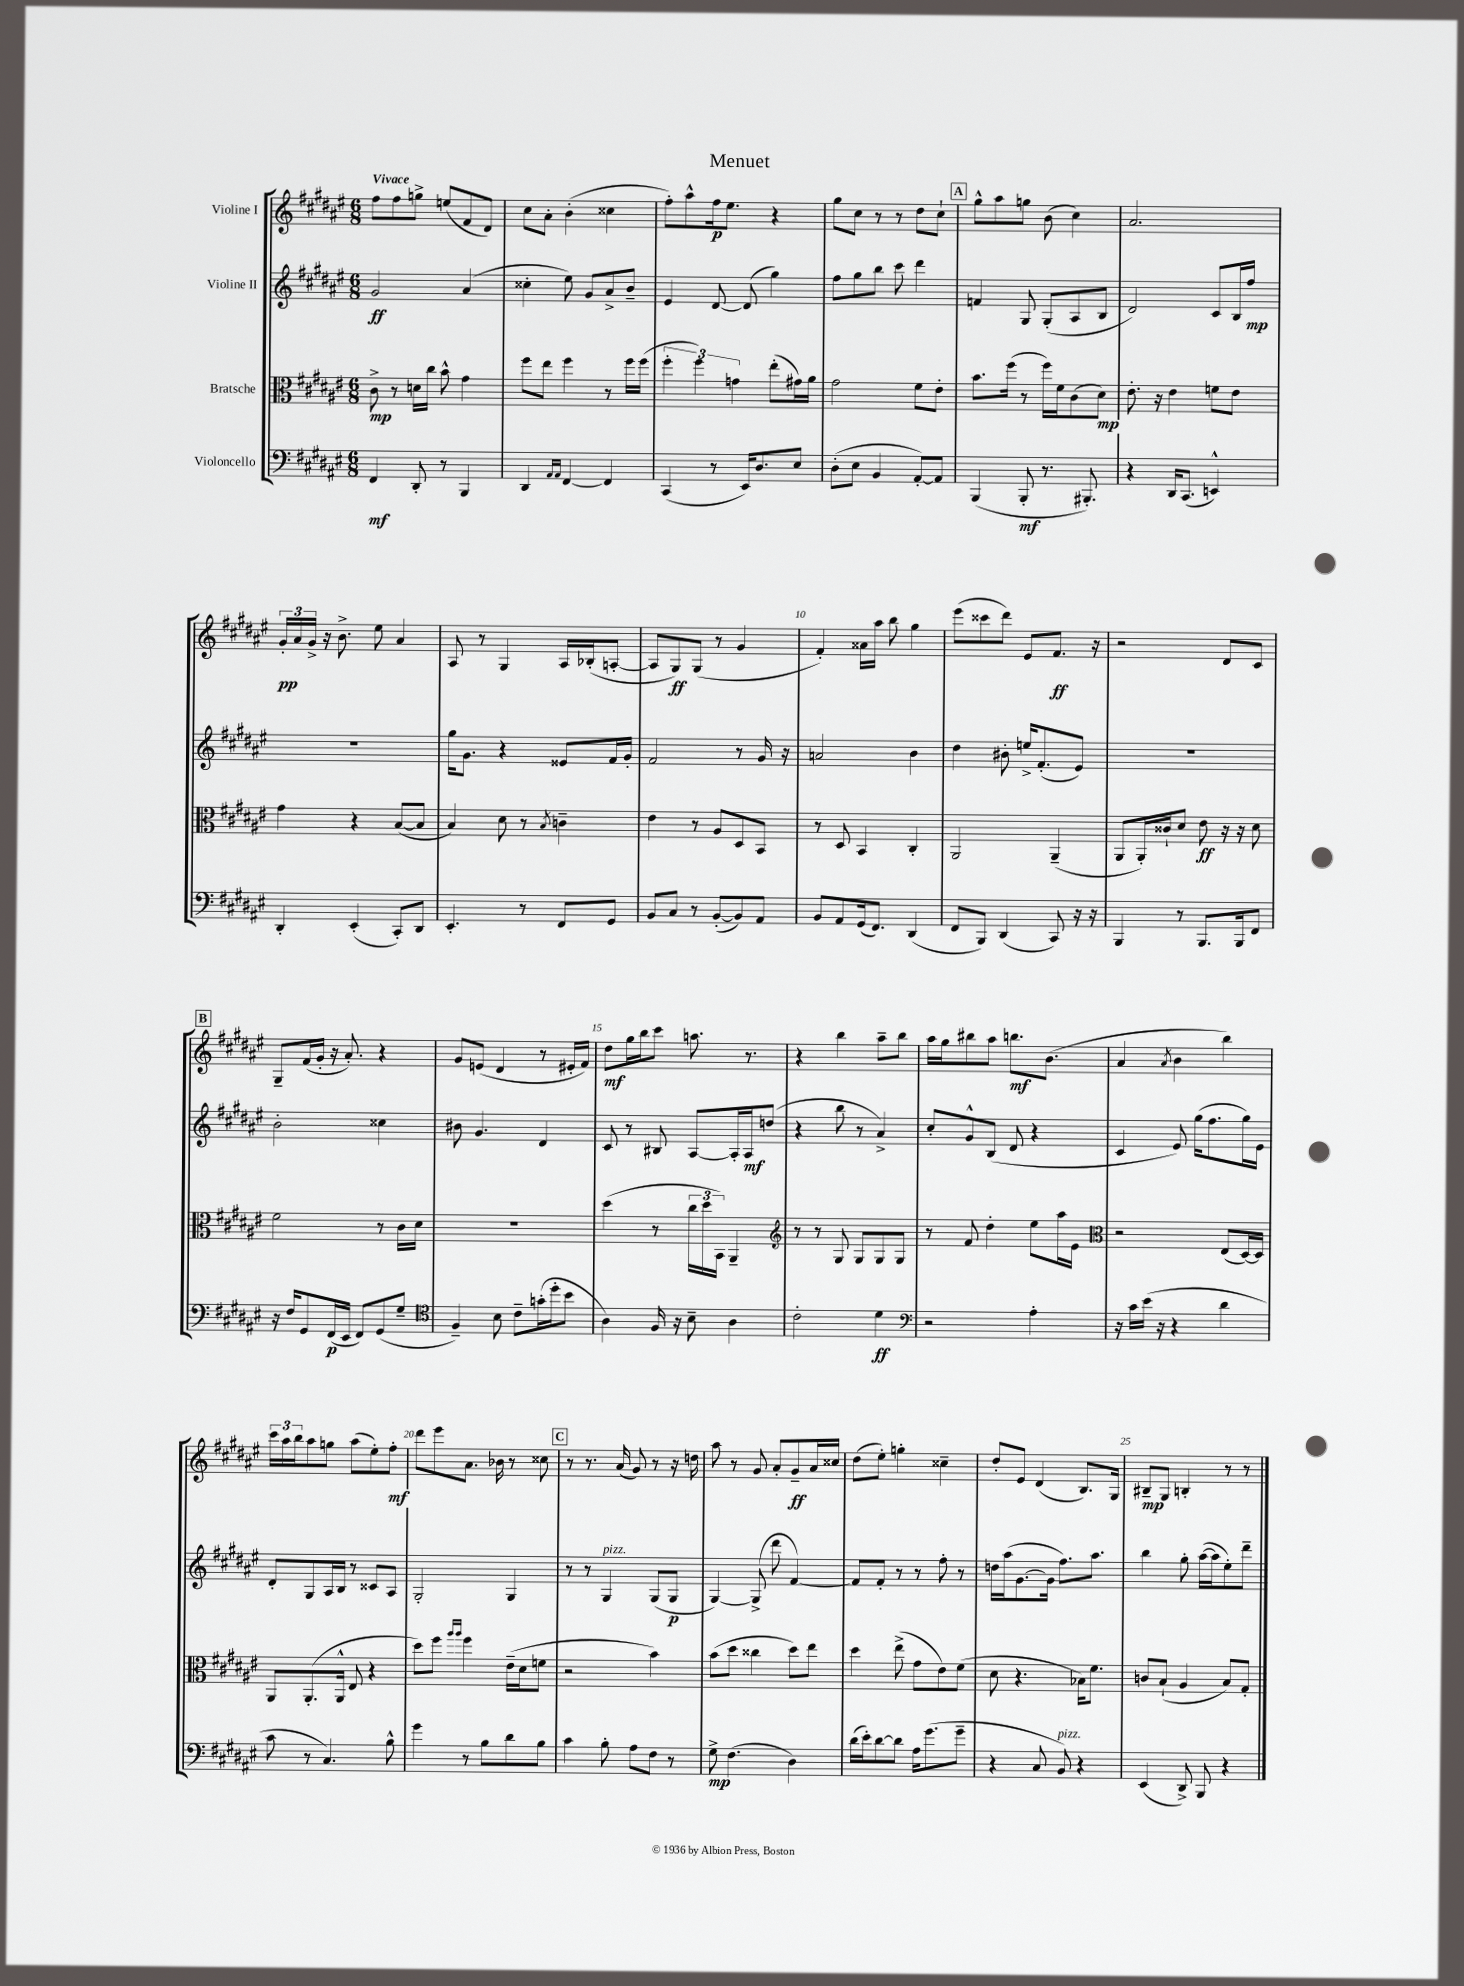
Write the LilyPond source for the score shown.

\header { title = "Menuet" }
<<
\new StaffGroup <<
\new Staff = "s0" \with { instrumentName = "Violine I" } {
    \clef treble \key fis \major \numericTimeSignature \time 6/8 \tempo "Vivace"
    fis''8 fis''8 g''8-> e''8( fis'8 dis'8) |
    cis''8 ais'8-. b'4-.( cisis''4 |
    fis''8-.) ais''8-^ fis''16\p eis''8. r4 |
    gis''8 cis''8 r8 r8 dis''8 cis''8-! |
    \mark \markup { \box "A" } gis''8-^ ais''8 g''8 b'8( cis''4) |
    ais'2. |
    \tuplet 3/2 { gis'16-.\pp ais'16 gis'16-> } r16 b'8.-> eis''8 ais'4 |
    ais8 r8 gis4 ais16 bes16-.( a8~-. |
    a8 gis8\ff) gis8( r8 gis'4 |
    fis'4-.) aisis'16 ais''16 b''8 gis''4 |
    eis'''8( cisis'''8 dis'''8) eis'8 fis'8.\ff r16 |
    r2 dis'8 cis'8 |
    \mark \markup { \box "B" } gis8-- fis'16( gis'16-. r16 ais'8.-.) r4 |
    gis'8 e'8( dis'4 r8 eis'16-. fis'16) |
    dis''8\mf gis''16 b''16 cis'''8 a''8. r8. |
    r4 b''4 ais''8-- b''8 |
    ais''16 gis''16 bis''8 ais''8 b''8.\mf b'8.( |
    ais'4 \acciaccatura { ais'8 } b'4 b''4) |
    \tuplet 3/2 { cis'''16 ais''16 b''16 } ais''8 g''8 ais''8( eis''8-.) fis''8-.\mf |
    dis'''8 eis'''8 ais'8. bes'16 r8 cisis''8 |
    \mark \markup { \box "C" } r8 r8. ais'16( gis'8) r8 r16 d''16 |
    ais''8 r8 gis'8 ais'8-. gis'8--\ff ais'16 cisis''16 |
    dis''8( eis''8-.) g''4-. cisis''4-- |
    dis''8-. eis'8 dis'4( b8.) gis16 |
    bis8--\mp gis8 b4-. r8 r8 \bar "|." |
}
\new Staff = "s1" \with { instrumentName = "Violine II" } {
    \clef treble \key fis \major \numericTimeSignature \time 6/8
    gis'2\ff ais'4( |
    cisis''4-. eis''8) gis'8 ais'8-> b'8-- |
    eis'4 dis'8~ dis'8( gis''4) |
    fis''8 gis''8 b''8 cis'''8 dis'''4 |
    \mark \markup { \box "A" } f'4 gis8 gis8-.( ais8 b8 |
    dis'2) cis'8 b16 fis''16\mp |
    R2. |
    gis''16 gis'8. r4 eisis'8 fis'16 gis'16-. |
    fis'2 r8 gis'16 r16 |
    a'2 b'4 |
    dis''4 bis'8-. e''16-> fis'8.-.( eis'8) |
    R2. |
    \mark \markup { \box "B" } b'2-. cisis''4 |
    bis'8 gis'4. dis'4 |
    cis'8 r8 bis8 ais8~ ais16-. ais16\mf d''8( |
    r4 b''8 r8 ais'4->) |
    cis''8-. gis'8-^ b8( dis'8 r4 |
    cis'4 eis'8) gis''16( fis''8. gis''16) eis'16 |
    dis'8-. gis8 ais16 b16 r8 cisis'8 ais8 |
    gis2-. gis4 |
    \mark \markup { \box "C" } r8 r8 gis4^\markup { \italic "pizz." } gis8( gis8\p |
    gis4~) gis8->( dis'''8 fis'4~) |
    fis'8 fis'8-. r8 r8 fis''8-. r8 |
    d''16 ais''16( gis'8.~ gis'16 fis''8.) ais''8. |
    b''4 gis''8-. ais''16~( ais''16 eis''8-.) dis'''8-- \bar "|." |
}
\new Staff = "s2" \with { instrumentName = "Bratsche" } {
    \clef alto \key fis \major \numericTimeSignature \time 6/8
    cis'8->\mp r8 d'16 cis''16 b'8-^ gis'4 |
    fis''8 eis''8 fis''4 r8 fis''16 fis''16( |
    \tuplet 3/2 { fis''4-. fis''4) g'4 } eis''8-.( gis'16) ais'16 |
    gis'2 fis'8 eis'8-. |
    \mark \markup { \box "A" } b'8. fis''16( r8 fis''16) fis'16 cis'8( dis'8\mp) |
    eis'8.-. r16 eis'4 f'8 eis'8 |
    gis'4 r4 b8~( b8 |
    b4) dis'8 r8 \acciaccatura { b8 } c'4-- |
    eis'4 r8 ais8 dis8 b,8 |
    r8 dis8 b,4 cis4-. |
    ais,2 ais,4--( |
    ais,8 ais,16-.) cisis'16-! dis'8 eis'8\ff r16 r16 dis'8 |
    \mark \markup { \box "B" } fis'2 r8 cis'16 dis'16 |
    R2. |
    dis''4( r8 \tuplet 3/2 { cis''16 dis''16 b,16) } ais,4-- |
    \clef treble r8 r8 gis8 gis8 gis8 gis8 |
    r8 fis'8 dis''4-. eis''8 ais''16 eis'16 |
    \clef alto r2 eis8( dis16~) dis16 |
    ais,8 ais,8.-.( ais,16-^ eis8 r4 |
    dis''8) fis''8 \grace { ais''16 ais''16 } fis''4 eis'16--( dis'16 f'8 |
    \mark \markup { \box "C" } r2 b'4) |
    b'8( dis''8 cisis''4 dis''8) eis''8 |
    dis''4 eis''8->( gis'8 eis'8) fis'8( |
    dis'8 r4. bes16) fis'8. |
    c'8 b8-!( ais4 b8) gis8-. \bar "|." |
}
\new Staff = "s3" \with { instrumentName = "Violoncello" } {
    \clef bass \key fis \major \numericTimeSignature \time 6/8
    fis,4\mf dis,8-. r8 b,,4 |
    dis,4 \grace { ais,16 ais,16 } fis,4~ fis,4 |
    cis,4( r8 eis,16) dis8. eis8 |
    dis8-.( eis8 b,4 ais,8~-.) ais,8 |
    \mark \markup { \box "A" } b,,4( b,,8-.\mf r8. bis,,8.-.) |
    r4 dis,16 cis,8.( e,4-^) |
    dis,4-. eis,4-.( cis,8-.) dis,8 |
    eis,4.-. r8 fis,8 gis,8 |
    b,8 cis8 r8 b,8~-.( b,8) ais,8 |
    b,8 ais,8 gis,16( fis,8.) dis,4( |
    fis,8 b,,8) dis,4( cis,8) r16 r16 |
    b,,4 r8 b,,8. b,,16 fis,8 |
    \mark \markup { \box "B" } r16 fis16 gis,8 fis,16\p( eis,16 fis,8) gis,8( gis8-- |
    \clef tenor fis4--) b8 cis'8-- g'16-.( dis''16-. b'8 |
    ais4) fis16 r16 b8-- ais4 |
    cis'2-. dis'4\ff |
    \clef bass r2 ais4-. |
    r16 cis'16 eis'16( r16 r4 dis'4 |
    cis'8 r8 cis4.) b8-^ |
    gis'4 r8 b8 dis'8 b8 |
    \mark \markup { \box "C" } cis'4 b8-. ais8 fis8 r8 |
    gis8->\mp fis4.( dis4) |
    dis'16( eis'16-.) dis'8~ dis'8 ais16 gis'8.( gis'8-- |
    r4 cis8 b,8^\markup { \italic "pizz." }) r4 |
    eis,4( dis,8->) b,,8 r4 \bar "|." |
}
>>
>>
\layout { \context { \Score \override BarNumber.break-visibility = ##(#f #t #t) barNumberVisibility = #(every-nth-bar-number-visible 5) } }
